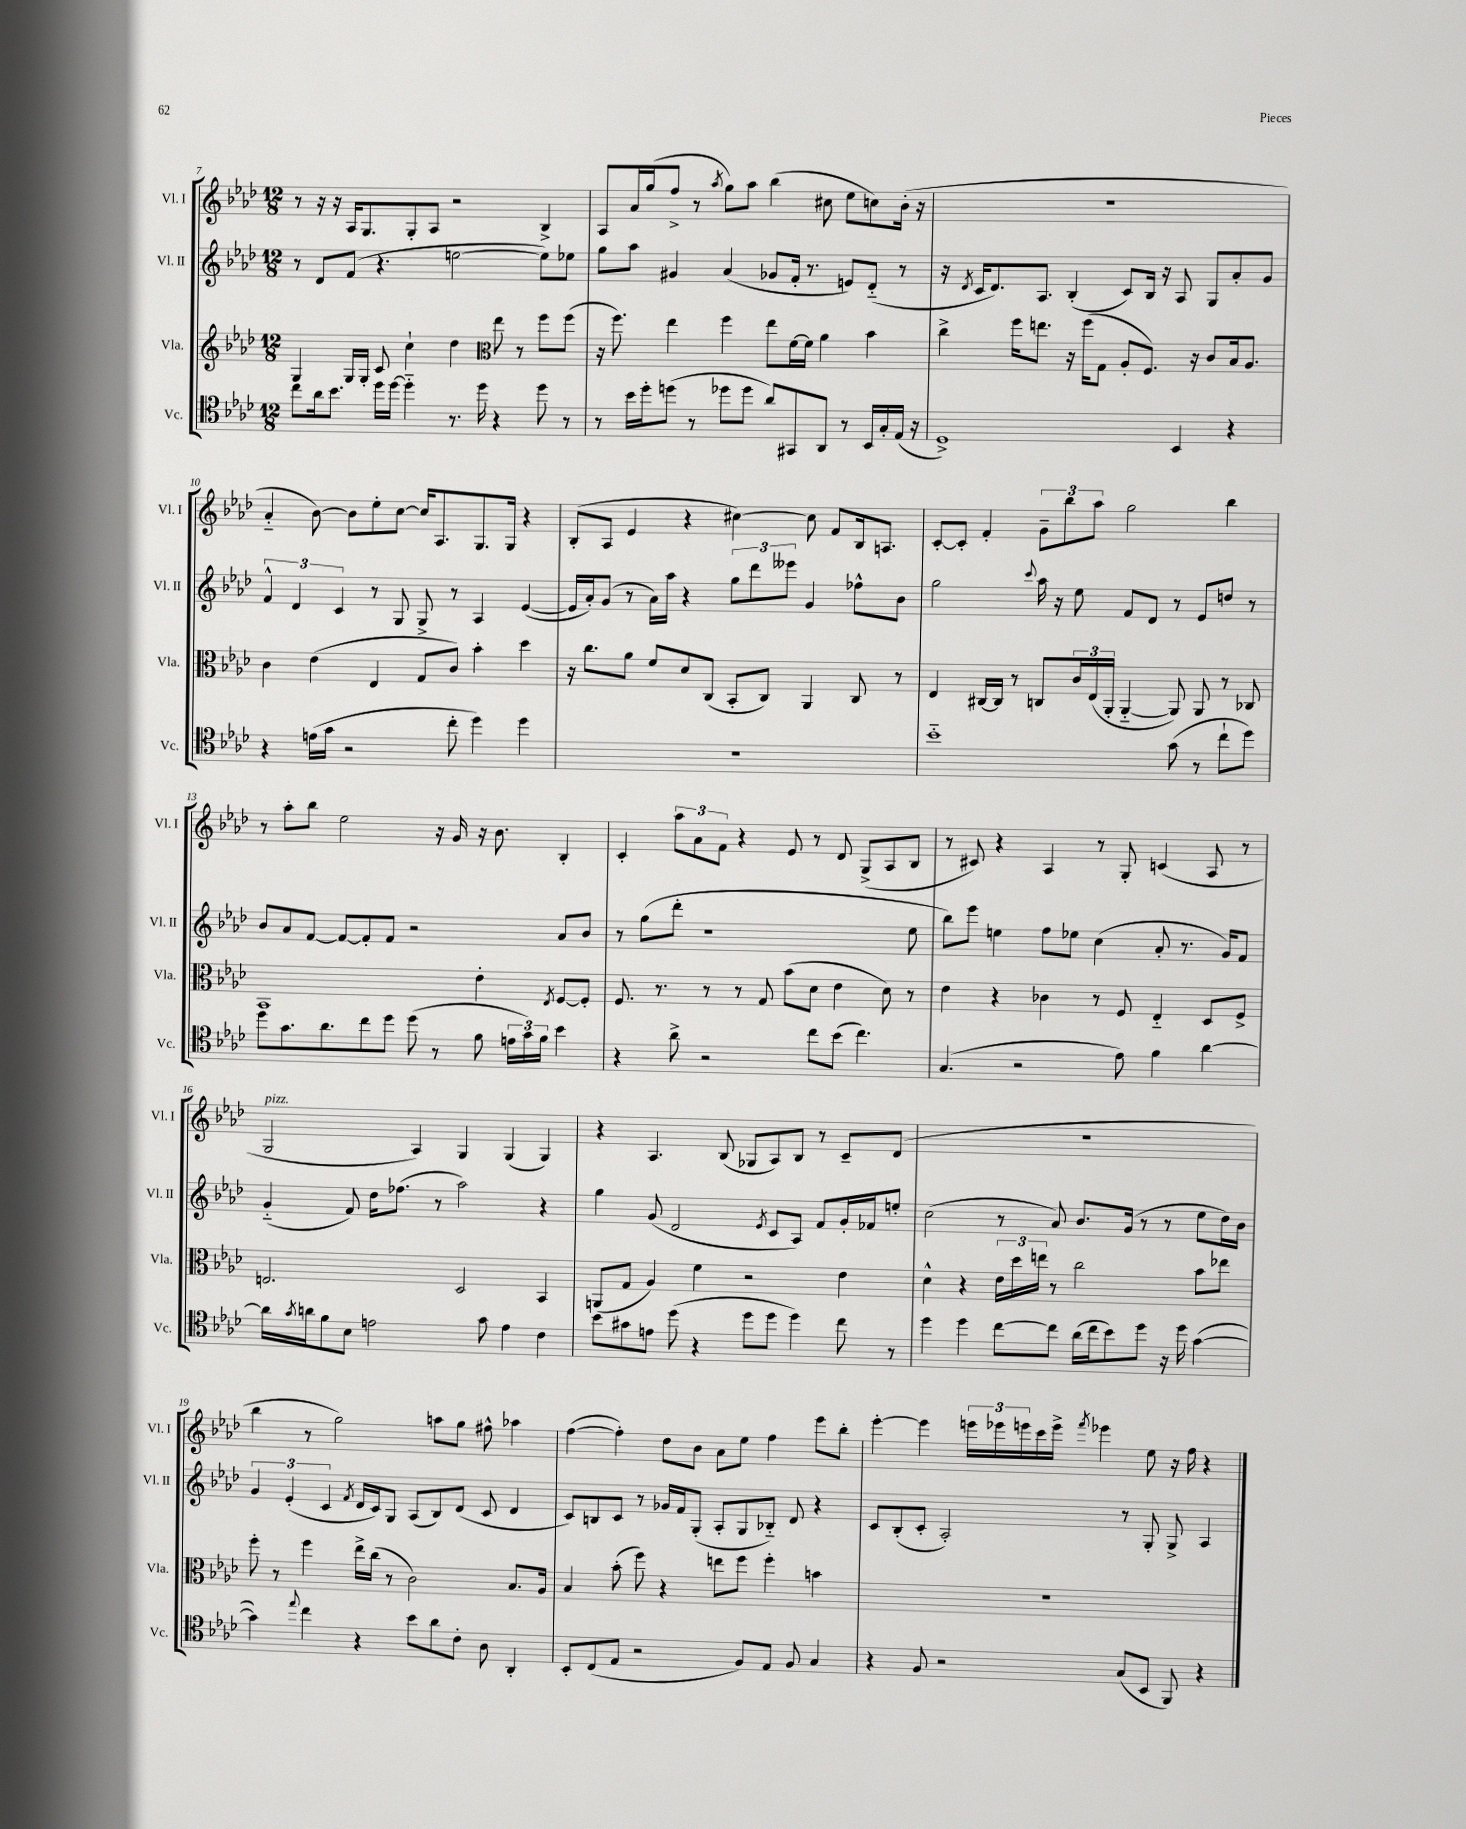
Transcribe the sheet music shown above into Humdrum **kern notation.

**kern	**kern	**kern	**kern
*staff4	*staff3	*staff2	*staff1
*clefC4	*clefG2	*clefG2	*clefG2
*k[b-e-a-d-]	*k[b-e-a-d-]	*k[b-e-a-d-]	*k[b-e-a-d-]
*M12/8	*M12/8	*M12/8	*M12/8
8cc\L	4G/	8r	8r
16a-\k	.	8d-/L	16r
8.b-\J	.	.	16r
.	16G/LL	(8f/J	16A-/LK
.	16G'/JJ	.	8.G/
16dd-\LL	8c/	4.r	.
[16dd-\JJ	.	.	.
4dd-'~\]	4cc`\	.	8G'/
.	.	.	8A-/J
8.r	4dd-\	[2ee\	2r
16dd-\	.	.	.
*	*clefC3	*	*
4r	8ee-\	.	.
.	8r	.	.
8dd-\	8ff\L	8ee\]L)	4B-^/
8r	(8ff\J	8ee-\J	.
=	=	=	=
8r	16r	8gg\L	8A-/L
.	8.ff\)	.	.
16b-\LL	.	8aa-\J	16a-/L
16dd-'\J	.	.	(16gg/J
(8dd\J	4ee-\	4g#/	8ff^/J
8r	.	.	8r
.	.	.	8qaa-/
8dd-\L	4ff\	(4a-/	8gg\L)
8dd-\J	.	.	8aa-\J
8a-/L)	8ee-\L	8g-/L	(4bb-\
8GG#/	[16f\L	16f'/Jk	.
.	16f\]JJ	8.r	.
8AA-/J	4a-\	.	8cc#\
8r	.	8e/L)	8ee-\L
16BB-/LL	4b-\	(8d-'~/J	8cc\)
16G'/	.	.	.
(16E-/JJ	.	8r	(16b-'\Jk
16r	.	.	16r
=	=	=	=
1D-^)	4cc^\	16r	1.r
.	.	8qd-/	.
.	.	16c/LK	.
.	.	8.d-/)	.
.	16ff\LK	.	.
.	8.ee\J	8.A-/J	.
.	16r	(4B-'/	.
.	(16ff\LK	.	.
.	8G\J	.	.
.	8A-'/L	8c/L)	.
.	8.F/J)	16B-/Jk	.
.	.	16r	.
4BB-/	.	8A-/	.
.	16r	.	.
.	8c/L	8G/L	.
4r	16B-/k	8a-'/	.
.	8.A-/J	.	.
.	.	8g/J	.
=	=	=	=
4r	4c\	6f^^/	4a-'~/
.	.	6d-/	.
(16e\LL	(4e-\	.	[8b-\)
16g\JJ	.	.	.
.	.	6c/	.
2r	.	.	8b-\]L
.	4E-/	8r	8ee-'\
.	.	8G/	[8cc\J
.	8G/L	8G^/	16cc/]LK
.	.	.	8.A-/
8cc'\	8c/J)	8r	.
4dd-\)	4b-'\	4A-/	8.G/
.	.	.	16G/Jk
4dd-\	4dd-\	([4e-/	4r
=	=	=	=
1.r	16r	16e-/]LL	(8B-'/L
.	8.cc\L	16a-'/J)	.
.	.	(8g/J	8A-/J
.	8a-\J	8r	4e-/
.	8f/L	16a-\LL)	.
.	.	16aa-\JJ	.
.	8d-/	4r	4r
.	(8C/J	.	.
.	8BB-'/L	12gg\L	[4cc#\)
.	.	12ddd-\	.
.	8C/J)	.	.
.	.	12eee--\J	.
.	4AA-/	4g/	8cc#\]
.	.	.	8f/L
.	8C/	8ff-^^\L	16B-/k
.	.	.	8.A/J
.	8r	8b-\J	.
=	=	=	=
1b-'~	4E-/	2gg\	[8c'/L
.	.	.	8c'/]J
.	[16C#/LL	.	4f'/
.	16C#/]JJ	.	.
.	8r	.	.
.	.	8qqccc/	.
.	8C/L	16aa-\	12g~\L
.	.	16r	.
.	.	.	12bb-\
.	24c/L	8ee-\	.
.	(24E-/	.	12aa-\J
.	24AA-'/JJ	.	.
.	[4AA-'~/	8f/L	2gg\
.	.	8d-/J	.
(8g\	8AA-/])	8r	.
8r	8AA-/	8e-/L	.
8cc`\L	8r	8dd/J	4bb-\
8dd-\J)	8C-/	8r	.
=	=	=	=
8dd-\L	1BB-	8b-/L	8r
8.g\	.	8a-/	8aa-'\L
.	.	[8f/J	8bb-\J
8.a-\	.	.	.
.	.	8f/_L	2ee-\
8cc\	.	8f'/]	.
8dd-\J	.	8f/J	.
(8dd-\	.	2r	.
8r	.	.	16r
.	.	.	16g/
8f\	4e-'\	.	16r
.	.	.	8.b-\
24e\LL	.	.	.
24g\)	.	.	.
24f\JJ	.	.	.
.	8qE-/	.	.
4b-\	[8F/L	8a-/L	4B-'/
.	8F'/]J	8b-/J	.
=	=	=	=
4r	8.F/	8r	4c'/
.	.	(8gg\L	.
.	8.r	.	.
8a-^\	.	8ddd-'\J	12aa-\L
.	.	.	12a-\
2r	8r	1r	.
.	.	.	12f\J
.	8r	.	4r
.	8G/	.	.
.	(8b-\L	.	8e-/
8cc\L	8d-\J	.	8r
(8b-\J	4e-\	.	8d-/
4.cc\)	.	.	(8G^/L
.	8d-\)	.	8A-/
.	8r	8ee-\	8B-/J
=	=	=	=
(4.G/	4e-\	8bb-\L)	8r
.	.	8eee-\J	8c#/)
.	4r	4ee\	4r
2r	.	.	.
.	4c-\	8ff\L	4A-/
.	.	8ee-\J	.
.	8r	(4cc\	8r
8e-\)	8F/	.	8G'/
4f\	4E-'~/	8a-'/	(4c/
.	.	8.r	.
[4a-\	8D-/L	.	8A-/
.	.	16g/LK)	.
.	8F^/J	8f/J	8r
=	=	=	=
16a-\]LL	2.E/	(4g'~/	2G/
8qg/	.	.	.
16a\J	.	.	.
8f\	.	.	.
8B-\J	.	8f/)	.
2e\	.	16dd-\LK	.
.	.	(8.ff-\J	.
.	.	.	4A-/)
.	.	8r	.
.	2D-/	2aa-\)	4G/
8g\	.	.	.
4e\	.	.	(4G/
4c\	4BB-/	4r	4G/)
=	=	=	=
8b-\L	(8AA/L	4gg\	4r
8g#\	8G/J	.	.
8e\J	4A-/)	(8g/	4.A-/
(8dd-\	.	2d-/	.
4r	4f\	.	.
.	.	.	(8B-/
8dd-\L	2r	.	8G-/L
.	.	8qe-/	.
8dd-\J	.	8c/L	8A-/)
4dd-\)	.	8A-/J)	8B-/J
.	.	8f/L	8r
8cc\	4e-\	16g'/L	8c~/L
.	.	16f-/J	.
8r	.	8ee'/J	(8d-/J
=	=	=	=
4dd-\	4d-^^\	(2cc\	1.r
4dd-\	4r	.	.
[8cc\L	24e-\LL	8r	.
.	24dd-\	.	.
.	24ee\JJ	.	.
8cc\]J	8r	8a-/)	.
(16a-\LL	2cc\	8.b-/L	.
16cc\J	.	.	.
8b-\)	.	.	.
.	.	(16g/Jk	.
8dd-\J	.	8r	.
16r	.	8r	.
16dd-\	.	.	.
([4g\	8b-\L	8ee-\L	.
.	8ee-\J	16dd-\L)	.
.	.	16b-\JJ	.
=	=	=	=
4g\])	8ff'\	6g/	4bb-\
.	8r	.	.
.	.	(6e-'/	.
8qqee-/	.	.	.
4cc\	4ff\	.	8r
.	.	6c/	.
.	.	.	2gg\)
.	.	8qf/	.
4r	16ee-^\LL	16d-/LL	.
.	(16cc\JJ	16c/J)	.
.	8r	8G/J	.
8b-\L	2c\)	(8A-/L	.
8a-\	.	8B-/)	8aa\L
8c'\J	.	(8d-/J	8gg\J
8A-\	.	8c/	8ff#^^\
4AA-'/	8.B-/L	4d-/	4aa-\
.	16A-/Jk	.	.
=	=	=	=
8BB-'/L	4B-/	8c/L)	([4ff\
(8C/	.	8B/	.
8E-/J	(8b-'\	8c/J	4ff'\])
2r	8ff\)	8r	.
.	4r	16g-/LL	8dd-\L
.	.	16f/J	.
.	.	(8G'/J	8b-\J
.	8ee\L	8A-'/L	8a-\L
8F/L)	8ff\J	8G/	8ee-\J
8E-/J	4ff'\	8B-'~/J)	4ff\
8F/	.	8d-/	.
4G/	4b\	4r	8eee-\L
.	.	.	8bb-'\J
=	=	=	=
4r	1.r	8c/L	[4eee-'\
.	.	(8B-'/	.
8F/	.	8c'/J	4eee-\]
2r	.	2A-'/)	.
.	.	.	24eee\LL
.	.	.	24eee-\
.	.	.	24eee\
.	.	.	16ccc\
.	.	.	16eee^\JJ
.	.	.	8qfff/
.	.	.	4eee-\
(8G/L	.	8r	.
8BB-/J	.	8G'/	8ee-\
8FF/)	.	8G^/	16r
.	.	.	16ff\
4r	.	4A-/	4r
==	==	==	==
*-	*-	*-	*-
